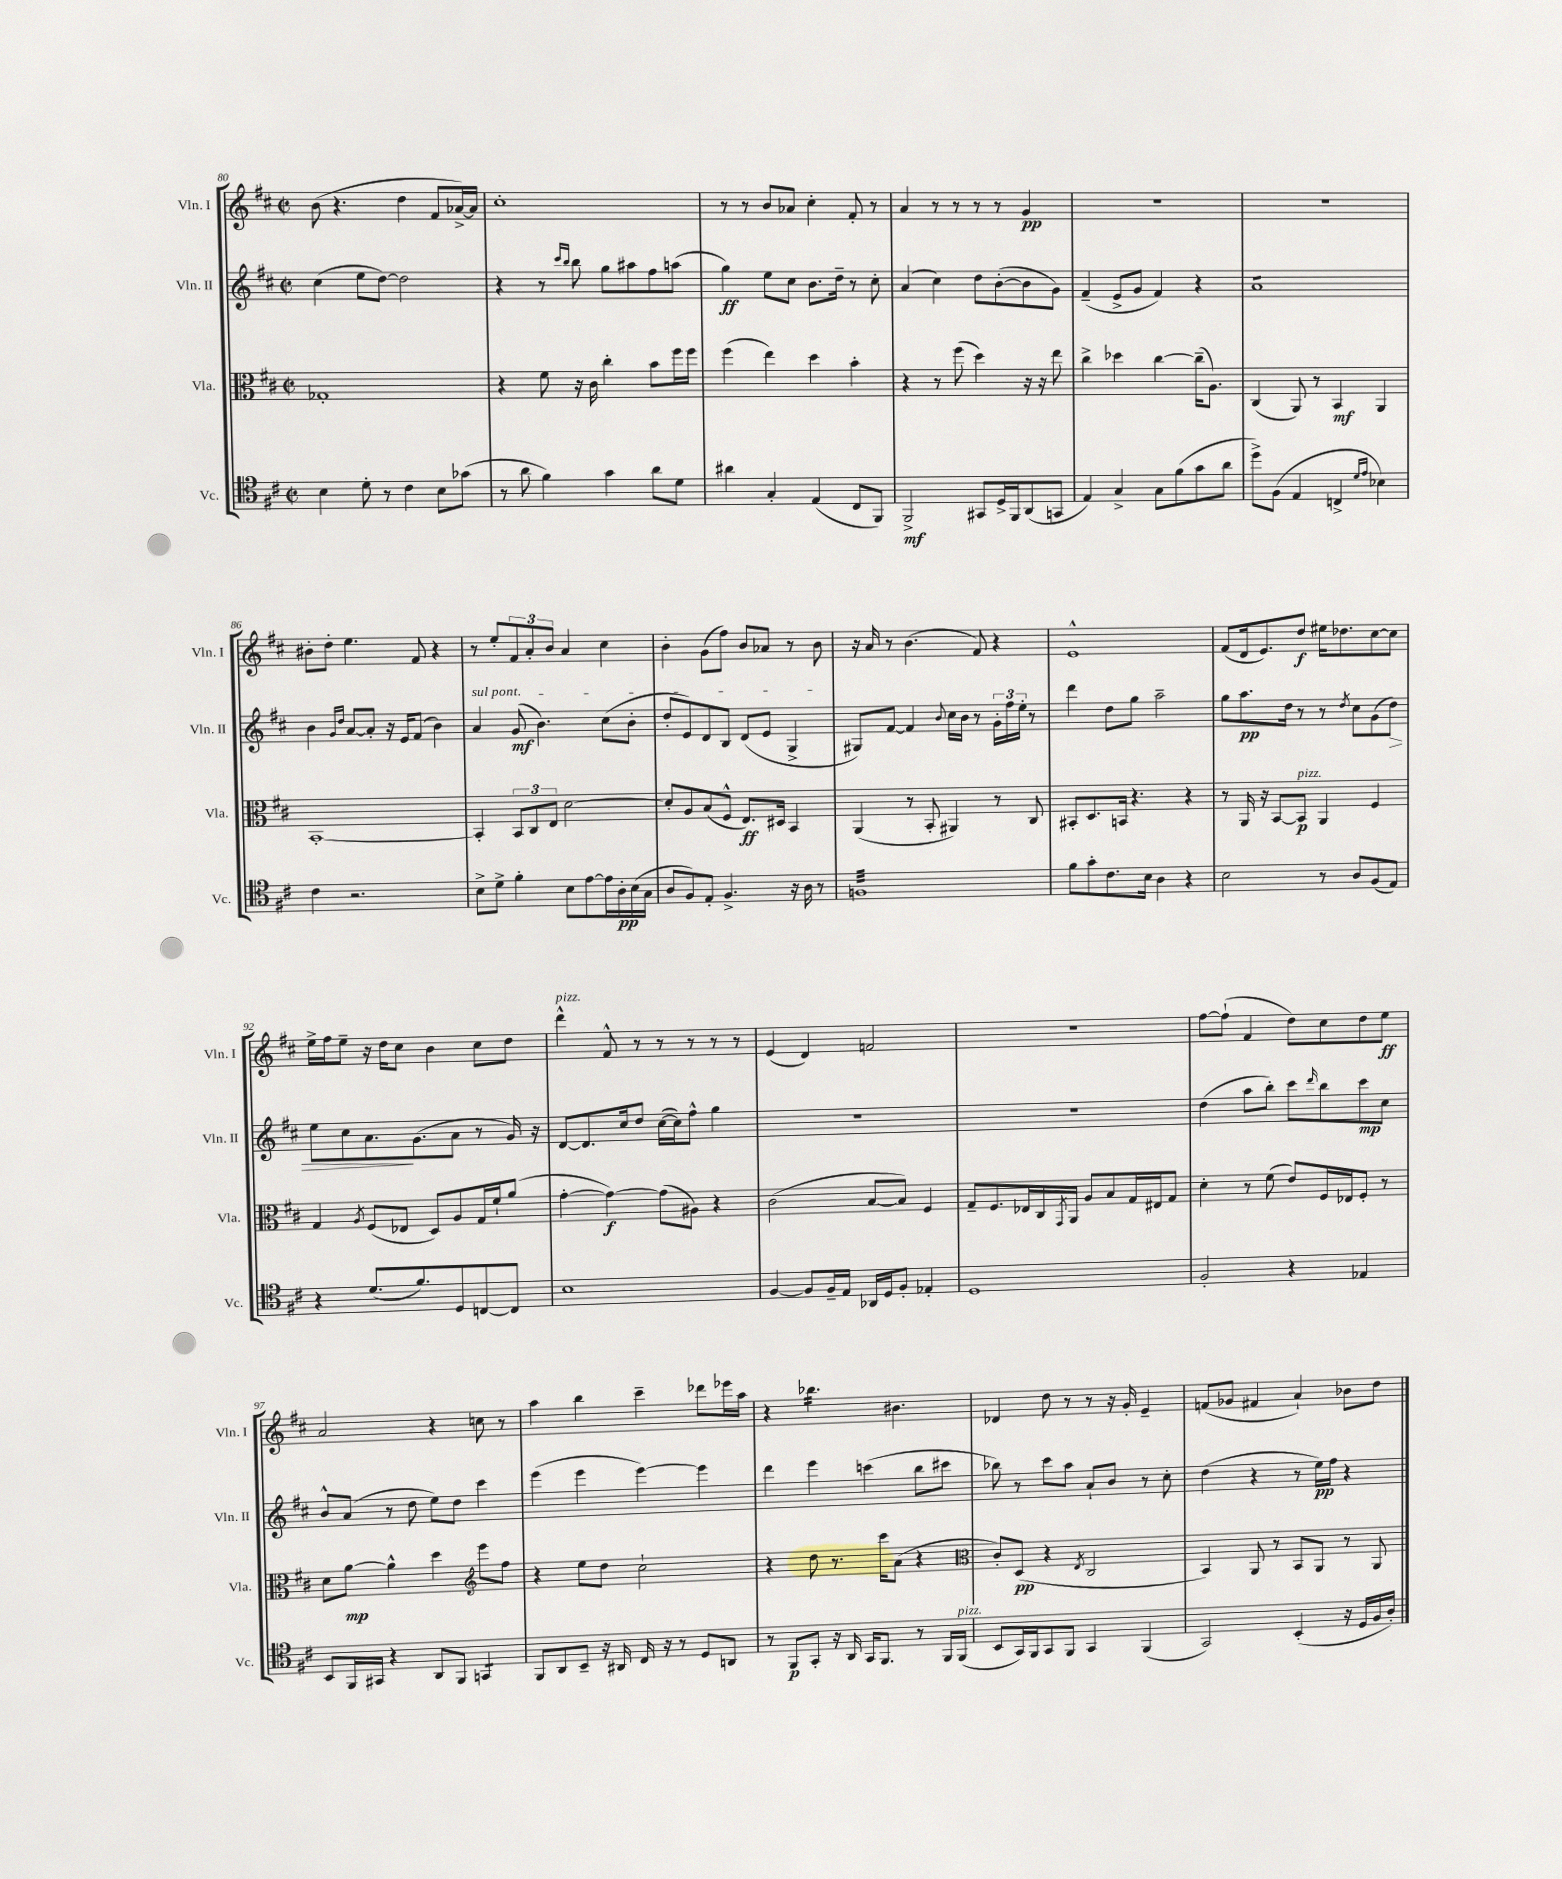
<<
\new StaffGroup <<
\new Staff = "s0" \with { instrumentName = "Vln. I" shortInstrumentName = "Vln. I" } {
    \clef treble \key d \major \defaultTimeSignature \time 2/2
    b'8( r4. d''4 fis'8 aes'16~->) aes'16 |
    cis''1-. |
    r8 r8 b'8 aes'8 cis''4-. fis'8-. r8 |
    a'4 r8 r8 r8 r8 g'4\pp |
    r1 |
    r1 |
    bis'8-. d''8-. e''4. fis'8 r4 |
    r8 e''8-. \tuplet 3/2 { fis'8 a'8-. b'8 } a'4 cis''4 |
    b'4-. g'8( fis''8) b'8 aes'8 r8 b'8 |
    r16 a'16 r8 b'4.( fis'8) r4 |
    e'1-^ |
    fis'8( d'16 e'8.) d''8\f eis''16 des''8. cis''8~ cis''8 |
    e''16-> fis''16 e''8-- r16 d''16 cis''8 b'4 cis''8 d''8 |
    d'''4-^^\markup { \italic "pizz." } fis'8-^ r8 r8 r8 r8 r8 |
    e'4( d'4) f'2 |
    R1 |
    fis''8~ fis''8-!( fis'4 d''8) cis''8 d''8 e''8\ff |
    a'2 r4 c''8 r8 |
    a''4 b''4 cis'''4-- des'''8 ees'''16 a''16 |
    r4 bes''4.:16 bis'4. |
    des'4 d''8 r8 r8 r16 g'16-. e'4-- |
    f'8( ges'8 fis'4 a'4-!) bes'8 d''8 \bar "|." |
}
\new Staff = "s1" \with { instrumentName = "Vln. II" shortInstrumentName = "Vln. II" } {
    \clef treble \key d \major \defaultTimeSignature \time 2/2
    cis''4( e''8 d''8~) d''2 |
    r4 r8 \grace { cis'''16 b''16 } b''8 g''8 ais''8 fis''8 a''8( |
    g''4\ff) e''8 cis''8 b'8. d''16-- r8 cis''8-. |
    a'4( cis''4) d''8 b'8~-.( b'8 g'8) |
    fis'4--( e'8-> g'8 fis'4) r4 |
    a'1:8 |
    b'4 \grace { g'16 d''16 } a'8~ a'8-. r16 e'16 fis'8( b'4) |
    \once \override TextSpanner.bound-details.left.text = \markup { \italic "sul pont." } a'4\startTextSpan g'8\mf( b'4.) cis''8( b'8-. |
    d''8-. e'8) d'8 b8 d'8( e'8 g4->\stopTextSpan |
    gis8) fis'8~ fis'4 \appoggiatura { b'8 } cis''16 b'16 r8 \tuplet 3/2 { g'16-. fis''16 e''16-. } r8 |
    d'''4 d''8 g''8 a''2-- |
    g''8 a''8.\pp d''16 r8 r8 \acciaccatura { d''8 } cis''8 g'8( d''8\>) |
    e''8 cis''8 a'8.\! g'8.( a'8 r8 g'16) r16 |
    d'8~ d'8. cis''16 d''8 cis''16~( cis''16) fis''8-^ g''4 |
    R1 |
    R1 |
    d''4( a''8 b''8-.) cis'''8 \grace { d'''16 } b''8 cis'''8\mp cis''8 |
    b'8-^ a'8( r8 d''8 e''8) d''8 cis'''4 |
    e'''4( e'''4 e'''4~) e'''4 |
    d'''4 e'''4 c'''4( b''8 cis'''8 |
    bes''8) r8 cis'''8 a''8 a'8-! b'8 r8 cis''8-. |
    d''4( r4 r8 e''16\pp) fis''16 r4 \bar "|." |
}
\new Staff = "s2" \with { instrumentName = "Vla." shortInstrumentName = "Vla." } {
    \clef alto \key d \major \defaultTimeSignature \time 2/2
    ges1-. |
    r4 fis'8 r16 cis'16 cis''4-. b'8 fis''16 fis''16 |
    fis''4( e''4) d''4 b'4-. |
    r4 r8 fis''8( d''4) r16 r16 e''8 |
    cis''4-> des''4 cis''4~ cis''16--( a8.) |
    cis4( a,8) r8 b,4\mf a,4 |
    b,1~-. |
    b,4-. \tuplet 3/2 { b,8 cis8 e8 } d'2~ |
    d'8-. a8 b8( fis8-^ e8.\ff) dis16 b,4 |
    a,4( r8 b,8-. ais,4) r8 cis8 |
    bis,8-. d8. b,16 r4. r4 |
    r8 a,16 r16 b,8~ b,8\p^\markup { \italic "pizz." } a,4 fis4 |
    g4 \acciaccatura { a8 } fis8( ees8 d8) a8 g16 fis'16-! a'8( |
    g'4~-. g'4~\f) g'8( ais8) r4 |
    cis'2( b8~ b8) fis4 |
    g8-- fis8. ees16 cis16 \acciaccatura { g,8 } a,16 a8 b8 g16 eis16 g8 |
    d'4-. r8 fis'8( e'8) fis16 ees16 fis8-. r8 |
    d'8 a'8~\mp a'4-^ d''4 \clef treble e'''8 fis''8 |
    r4 e''8 d''8 cis''2-! |
    r4 d''8 r8. cis'''16 a'8( r4 |
    \clef alto cis'8-.) d8\pp( r4 \acciaccatura { e8 } cis2 |
    b,4) a,8 r8 b,8 a,8 r8 a,8 \bar "|." |
}
\new Staff = "s3" \with { instrumentName = "Vc." shortInstrumentName = "Vc." } {
    \clef tenor \key d \major \defaultTimeSignature \time 2/2
    b4 d'8-. r8 cis'4 b8 ges'8( |
    r8 a'8 fis'4) g'4 a'8 d'8 |
    ais'4 g4-. e4( cis8 fis,8) |
    fis,2->\mf gis,8 d16-> fis,16 a,8( g,8 |
    e4) g4-> g8 fis'8( g'8 a'8 |
    d''8->) fis8( e4 c4-> \grace { d'16 e'16 } bes4) |
    cis'4 r2. |
    b8-> d'8-> fis'4-. b8 e'8~ e'16 a16-.\pp b16( g16 |
    a8 fis8) e8-. fis4.-> r16 a16 r8 |
    f1:32 |
    fis'8 g'8-. cis'8. b16 a4 r4 |
    b2 r8 a8 fis8( e8) |
    r4 d'8.( fis'8.) d8 c8~ c8 |
    b1 |
    fis4~ fis8 fis16-- e16 aes,16 d16 fis8-. ees4-. |
    d1 |
    fis2-. r4 ees4 |
    b,8 fis,16 gis,16 r4 a,8 fis,8 g,4:8 |
    fis,8 a,8 b,8-- r16 ais,16 cis16 r16 r8 d8 a,8 |
    r8 fis,8\p g,8-. r16 a,16 g,16 fis,8. r8 fis,16 fis,16^\markup { \italic "pizz." }( |
    b,8 g,16) fis,16 g,8 fis,8 g,4 fis,4( |
    g,2) b,4-.( r16 d16 fis16 a16-.) \bar "|." |
}
>>
>>
\layout { \context { \Score currentBarNumber = #80 } }
